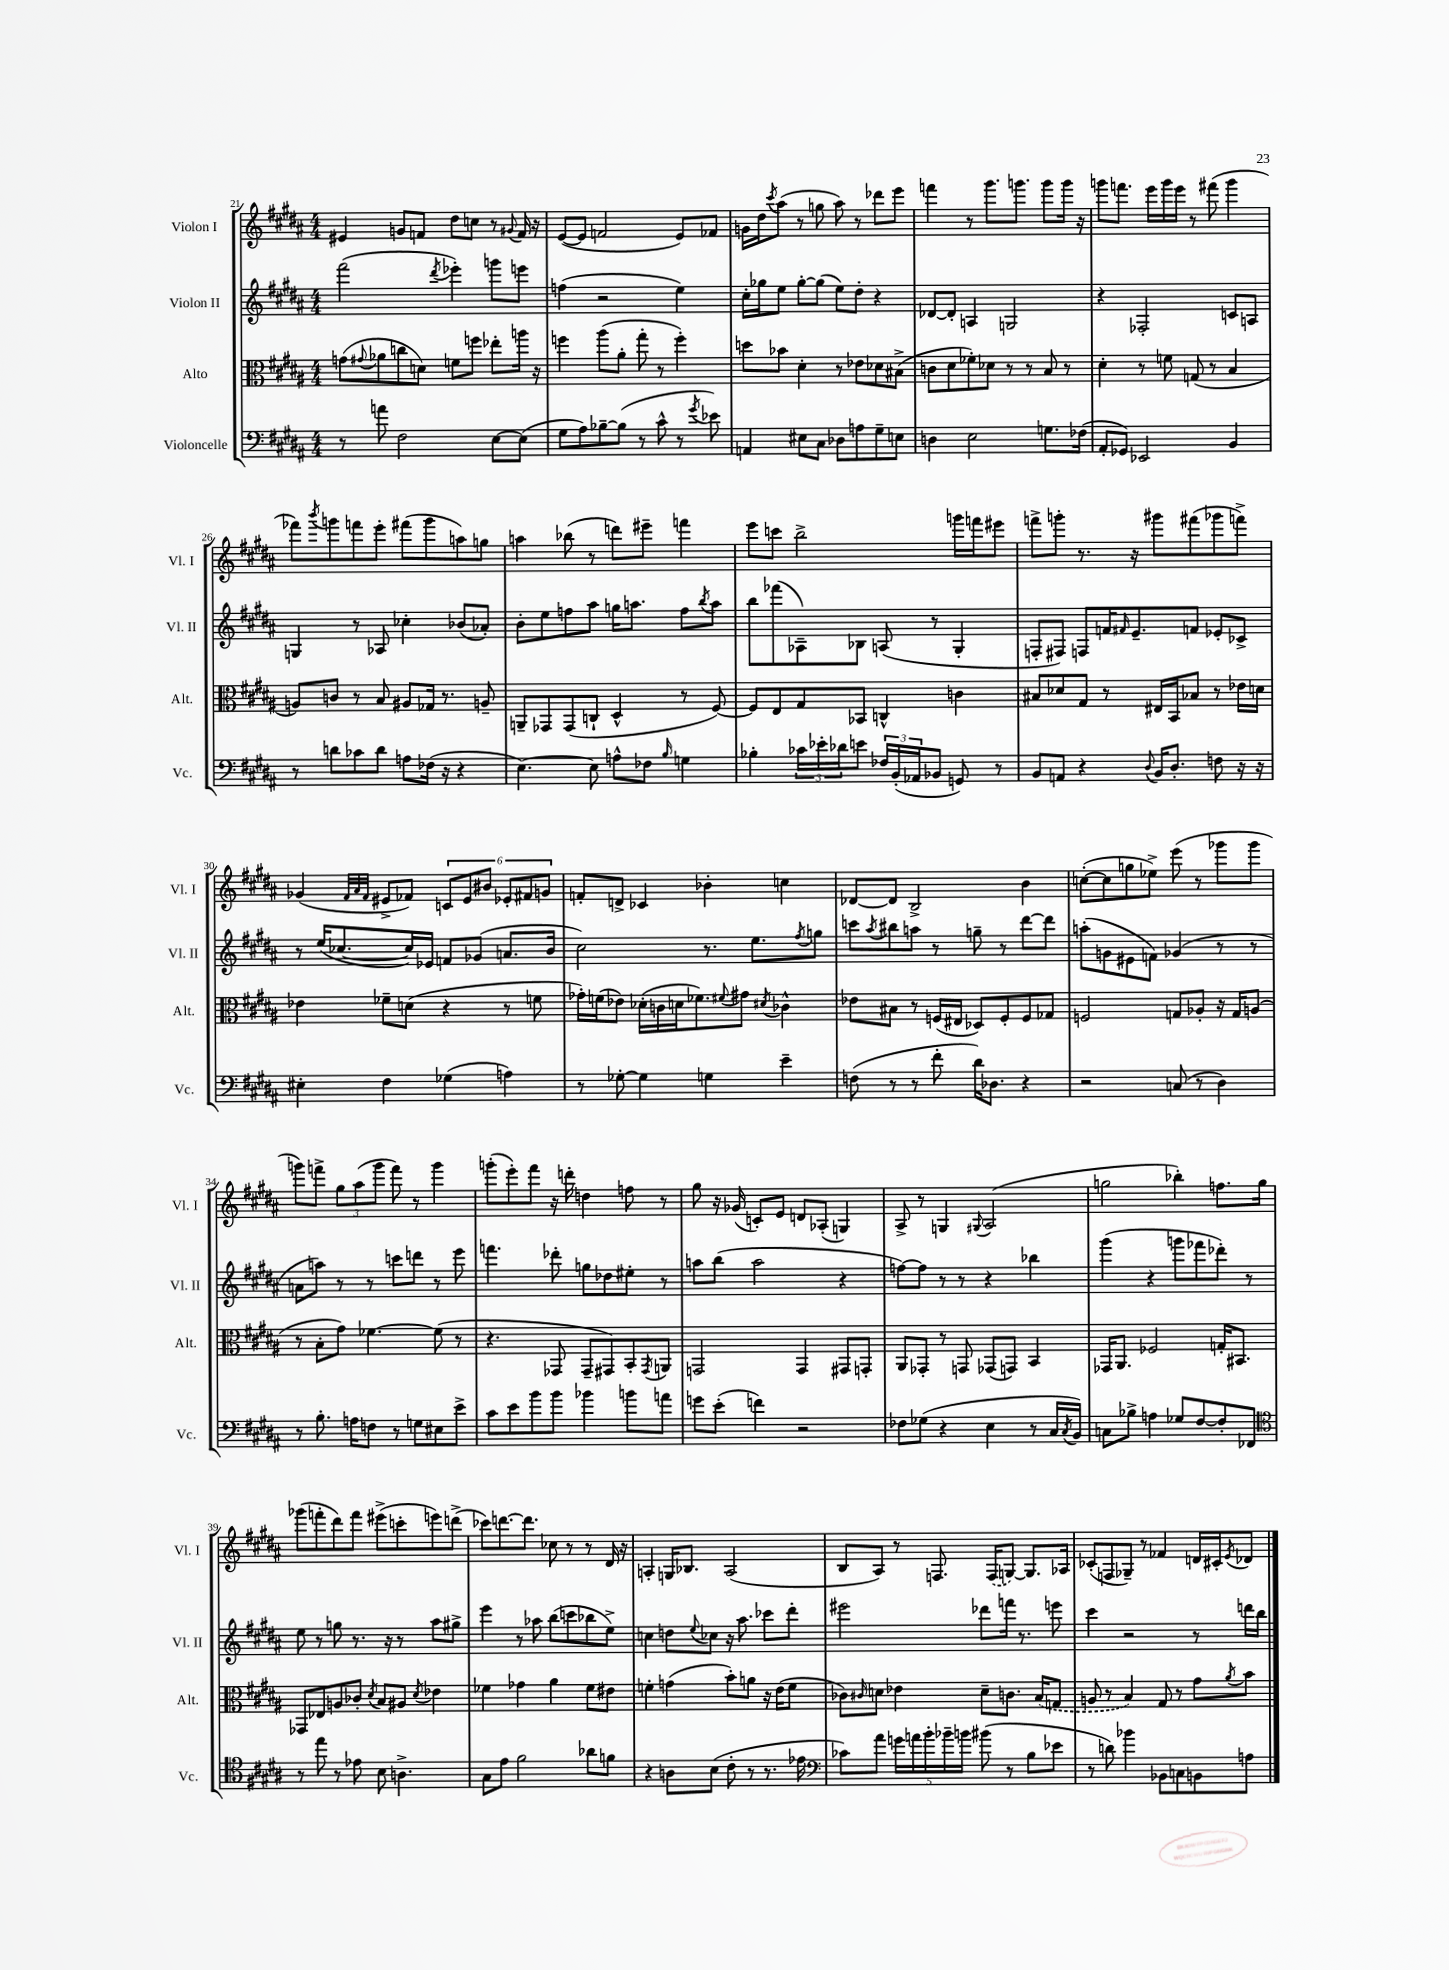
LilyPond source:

<<
\new StaffGroup <<
\new Staff = "s0" \with { instrumentName = "Violon I" shortInstrumentName = "Vl. I" } {
    \clef treble \key b \major \numericTimeSignature \time 4/4
    eis'4 g'8 f'8 dis''8 c''8 r8 \appoggiatura { gis'8 } f'16 r16 |
    e'8~( e'8 f'2 e'8) fes'8 |
    g'16 dis''16 \acciaccatura { cis'''8 } ais''8( r8 g''8 ais''8) r8 des'''8 e'''8 |
    f'''4 r8 gis'''8. g'''8. g'''8 g'''16 r16 |
    g'''8 f'''8. e'''16 g'''16 e'''16 r8 fis'''8( g'''4 |
    fes'''8) \acciaccatura { b'''8 } g'''8 f'''8 e'''8-. fis'''8( g'''8 a''8) g''8 |
    a''4 bes''8( r8 d'''8) eis'''8-- f'''4 |
    e'''8 c'''8 b''2-> g'''16 f'''16 eis'''8 |
    f'''8-> g'''8-. r8. r16 gis'''8 fis'''8( ges'''8 f'''8->) |
    ges'4( \grace { fis'32 ais'32 fis'32 } eis'8-> fes'8) \tuplet 6/4 { c'8 eis'8 bis'8 ees'8-. fis'8 g'8 } |
    f'8-. d'8-> ces'4 bes'4-. c''4 |
    des'8~ des'8 b2-> b'4 |
    c''8~-.( c''8 g''8 ees''8->) e'''8( r8 ges'''8 ges'''8 |
    g'''8) f'''8-> \tuplet 3/2 { gis''8 ais''8( g'''8 } f'''8) r8 g'''4 |
    g'''8-.( e'''8-.) fis'''8 r16 d'''16-. d''4 f''8 r8 |
    gis''8 r16 ges'16( c'8-.) e'8 d'8 aes8-.( g4) |
    ais8-> r8 g4 \appoggiatura { gis8 } ais2( |
    g''2 bes''4-.) f''8. g''16 |
    ges'''8( f'''8-. dis'''8) f'''8 eis'''8->( c'''8-. e'''8) d'''8->( |
    ces'''8) d'''8.~ d'''8. ces''8 r8 r8 dis'16 r16 |
    a4-. g16 bes8. a2( |
    b8 ais8) r8 f8. \once \slurDashed f16( g8~) g8. aes16 |
    ces'8-.( f8 ges8--) r8 fes'4 d'16 cis'16-. \acciaccatura { e'8 } des'8 \bar "|." |
}
\new Staff = "s1" \with { instrumentName = "Violon II" shortInstrumentName = "Vl. II" } {
    \clef treble \key b \major \numericTimeSignature \time 4/4
    fis'''2( \acciaccatura { dis'''8 } ees'''4-.) g'''8 e'''8 |
    f''4( r2 e''4) |
    cis''16-. ges''16 e''8 ges''8~-. ges''8( e''8) dis''8-. r4 |
    des'8~ des'8-. a4 g2 |
    r4 fes2-. c'8 a8 |
    g4 r8 aes8 ces''4-. bes'8( aes'8-.) |
    b'8-. e''8 f''8 ais''8 g''16 a''8. f''8 \acciaccatura { b''8 } a''8 |
    b''8 fes'''8( aes8--) bes8 a8( r8 gis4-. |
    f8-. fis8) f8 f'16 \grace { fis'16 } e'8.-- f'8 ees'8-. ces'8-> |
    r8 e''16( ces''8.~ ces''16) ees'16 f'8 ges'8( a'8. b'16 |
    cis''2) r8. e''8. \acciaccatura { fis''8 } g''8 |
    c'''8 \acciaccatura { ais''8 } bis''8 a''8 r8 g''8-- r8 dis'''8~ dis'''8 |
    a''8-.( g'8 eis'8 f'8) ges'4( r8 r8 |
    a'8 a''8) r8 r8 c'''8 d'''8 r8 e'''8 |
    f'''4. des'''8-. g''8 des''8 eis''8-. r8 |
    a''8 b''8( a''2 r4 |
    f''8~) f''8 r8 r8 r4 bes''4 |
    gis'''4( r4 g'''8 fes'''8 des'''8-.) r8 |
    e''8 r8 g''8 r8. r16 r8 ais''8 gis''8-> |
    e'''4 r8 aes''8 b''8( c'''8 bes''8 e''8->) |
    c''4 d''8 \appoggiatura { e''8 } ces''8 r16 ais''8. ces'''8 dis'''8-. |
    eis'''2 des'''8 f'''16 r8. e'''8 |
    cis'''4 r2 r8 d'''16 b''16 \bar "|." |
}
\new Staff = "s2" \with { instrumentName = "Alto" shortInstrumentName = "Alt." } {
    \clef alto \key b \major \numericTimeSignature \time 4/4
    g'8( \appoggiatura { gis'8 } aes'8 c''8 d'8) f'8 f''8 ees''8-. a''16 r16 |
    f''4 ais''8( ais'8-. gis''8-. r8 f''4-.) |
    d''8 bes'8 dis'4-. r8 ees'8 des'8 bis8->( |
    c'8 dis'8 fes'8-.) des'8 r8 r8 b8 r8 |
    dis'4-. r8 f'8 g8( r8 b4 |
    a8) c'8 r8 b8 ais8 ges16 r8. a8-- |
    a,8-- ges,8 ges,8( c8-! dis4-^ r8 fis8~) |
    fis8 e8 gis8 bes,8 c4-^ c'4 |
    bis8 des'8 gis8 r8 eis16 b,16 bes8 r8 ees'16 d'16 |
    ees'4 fes'8-- d'8( r4 r8 f'8 |
    ges'16-.) f'16( ees'8) des'16-.( c'16 d'16 fes'8.) \appoggiatura { fis'8 } gis'8 \acciaccatura { dis'8 } ces'4-^ |
    ees'8 bis8 r8 f16( eis16 des8) f8-. f8 ges8 |
    f2 g8 aes8-. r16 g16 a8( |
    r8 b8-. gis'8) fes'4.~ fes'8( r8 |
    r4. ges,8 ges,8-- gis,8) b,8-. \acciaccatura { gis,8 } a,8 |
    g,2 g,4 gis,8 g,8-. |
    ais,8 ges,8-. r8 g,8 ges,8( g,8) b,4 |
    ges,16 ais,8. fes2 g16-. bis,8. |
    ges,8 ees8 a8 ces'8-. \acciaccatura { dis'8 } b8 ais8 \acciaccatura { dis'8 } ees'4 |
    fes'4 ges'4 ais'4 fes'8 eis'8 |
    f'4-. g'4( b'8-.) a'8 r16 e'16( f'8 |
    ces'8) \grace { cis'16 } d'8 ees'4 d'8-- c'8. \once \slurDashed b16( g8 |
    a8 r8 b4) gis8 r8 gis'8 \acciaccatura { ais'8 } b'8 \bar "|." |
}
\new Staff = "s3" \with { instrumentName = "Violoncelle" shortInstrumentName = "Vc." } {
    \clef bass \key b \major \numericTimeSignature \time 4/4
    r8 a'8 fis2 e8~ e8( |
    gis8 ais8) bes8~-- bes8( r8 cis'8-^ r8 \acciaccatura { gis'8 } ees'8) |
    a,4 eis8 cis8 des8 a8 gis8-- e8 |
    d4 e2 g8. fes16( |
    ais,8-. ges,8) ees,2 b,4 |
    r8 d'8 ces'8 d'8 a8 fes16( r16 r4 |
    e4.~) e8 a8-^ fes8 \grace { b16 } g4 |
    bes4-. \tuplet 3/2 { ces'16 ees'16-. des'16 } e'8 \tuplet 3/2 { fes16 b,16-.( aes,16 } bes,8 g,8) r8 |
    b,8 a,8 r4 \appoggiatura { dis8 } b,16 dis8.-. f8 r16 r16 |
    eis4-. fis4 ges4( a4) |
    r8 ges8~-. ges4 g4 e'4-- |
    f8( r8 r8 fis'8-. dis'16) des8. r4 |
    r2 c8( r8 dis4) |
    r8 b8.-. a16 f8 r8 g8 eis8 e'8-> |
    cis'8 e'8 b'8 b'8 bes'4 b'8 a'8 |
    g'8 e'8-.( f'4) r2 |
    fes8 ges8( r4 e4 r8 cis16 \acciaccatura { cis8 } b,16) |
    c8 bes8-> a4 ges8 fis8~ fis8-. fes,8 |
    \clef tenor r8 e''8 r8 ees'8 b8 a4.-> |
    gis8 e'8 fis'2 aes'8 f'8 |
    r4 a8 b8( cis'8-. r8 r8. ees'16 |
    \clef bass ces'8) ais'8 \tuplet 5/4 { g'16 a'16 b'16-. bes'16-- b'16 } bis'8( r8 b8 ees'8 |
    r8 d'8) bes'4 bes,8 c8 b,8 a8 \bar "|." |
}
>>
>>
\layout { \context { \Score currentBarNumber = #21 } }
